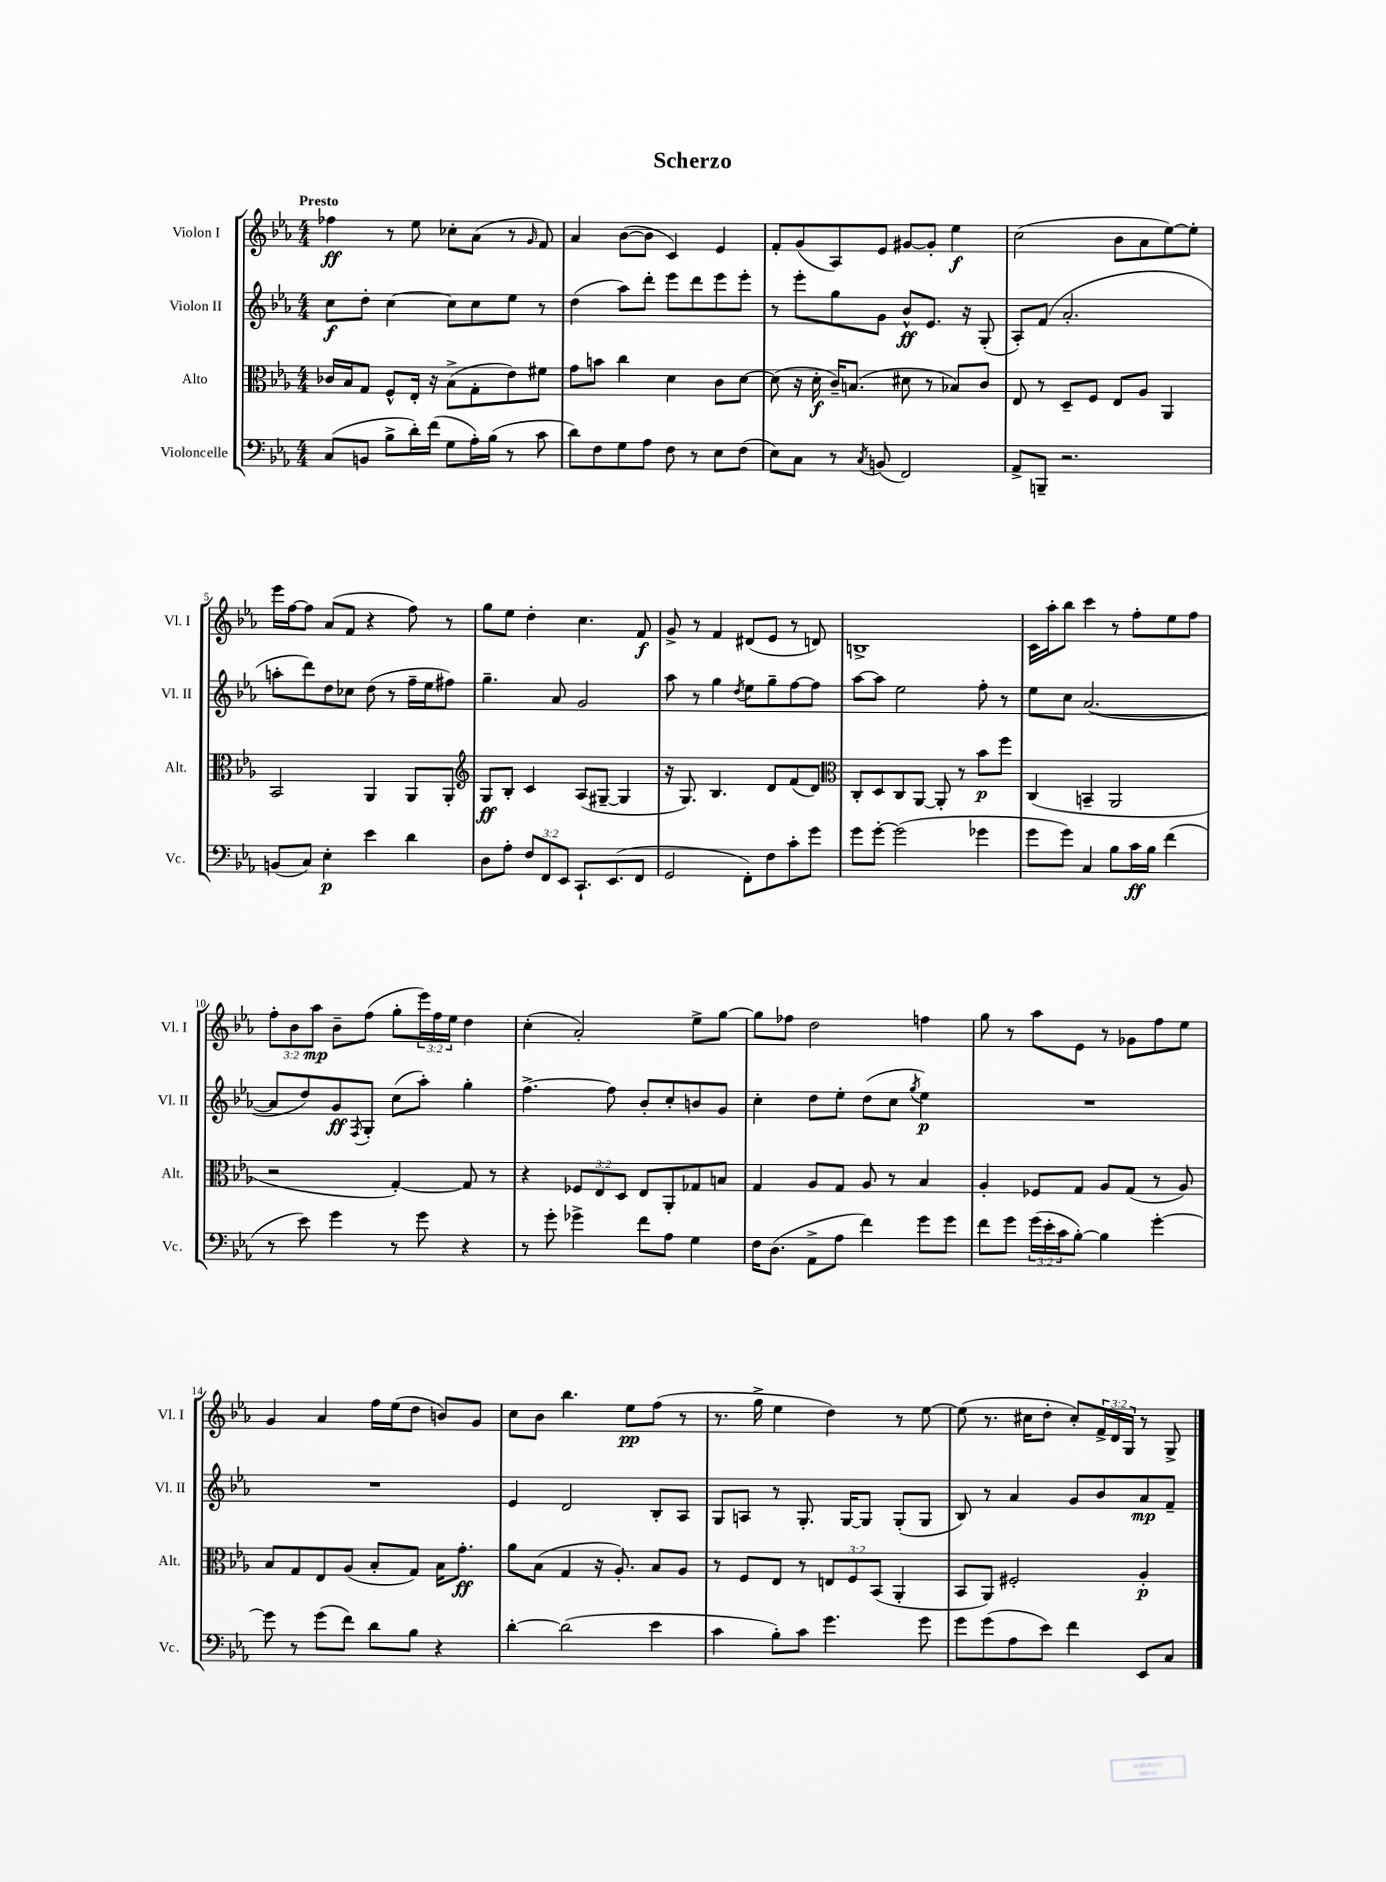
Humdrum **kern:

**kern	**dynam	**kern	**dynam	**kern	**dynam	**kern	**dynam
*part4	*part4	*part3	*part3	*part2	*part2	*part1	*part1
*staff4	*staff4	*staff3	*staff3	*staff2	*staff2	*staff1	*staff1
*I"Violoncelle	*	*I"Alto	*	*I"Violon II	*	*I"Violon I	*
*I'Vc.	*	*I'Alt.	*	*I'Vl. II	*	*I'Vl. I	*
*clefF4	*	*clefC3	*	*clefG2	*	*clefG2	*
*k[b-e-a-]	*	*k[b-e-a-]	*	*k[b-e-a-]	*	*k[b-e-a-]	*
*M4/4	*	*M4/4	*	*M4/4	*	*M4/4	*
=1	=1	=1	=1	=1	=1	=1	=1
!	!	!	!	!	!	!LO:TX:a:B:t=Presto	!
(8C/L	.	16c-X/LL	.	8cc\L	f	4ff-X\	ff
.	.	16B-/J	.	.	.	.	.
8BBn/J	.	8G/J	.	8dd'\J	.	.	.
8B-^\L	.	8F^^/L	.	[4cc\	.	8r	.
16d'\L)	.	16E-'/Jk	.	.	.	8ee-\	.
(16f\JJ	.	16r	.	.	.	.	.
8G\L	.	(8B-^\L	.	8cc\L]	.	8cc-X'\L	.
16A-'\L)	.	8G'\	.	8cc\	.	(8a-\J	.
(16B-\JJ	.	.	.	.	.	.	.
8r	.	8e-\)	.	8ee-\J	.	8r	.
.	.	.	.	.	.	16qqg/	.
8c\	.	8f#X\J	.	8r	.	8f/)	.
=2	=2	=2	=2	=2	=2	=2	=2
8d\L)	.	8g\L	.	(4dd\	.	4a-/	.
8F\	.	8bn\J	.	.	.	.	.
8G\	.	4cc\	.	8aa-\L)	.	([8b-\L	.
8A-\J	.	.	.	8ddd'\J	.	8b-\J]	.
8F\	.	4d\	.	8eee-\L	.	4c/)	.
8r	.	.	.	8ddd\	.	.	.
8E-\L	.	8c\L	.	8eee-\	.	4e-/	.
(8F\J	.	[8d\J	.	8eee-'\J	.	.	.
=3	=3	=3	=3	=3	=3	=3	=3
8E-\L)	.	(8d\]	.	8r	.	8f'/L	.
8C\J	.	16r	.	8eee-'\L	.	(8g/	.
.	.	16d'\	f	.	.	.	.
8r	.	16c~/KL)	.	8gg\	.	8A-/)	.
.	.	(8.Bn/J	.	.	.	.	.
8qC/	.	.	.	.	.	.	.
(8BBn/	.	.	.	8g\J	.	8e-/J	.
2FF/)	.	8d#X\	.	8b-^^/L	ff	[8g#X/L	.
.	.	8r	.	8.e-/J	.	8g#'/J]	.
.	.	8B-X/L)	.	.	.	4ee-\	f
.	.	.	.	16r	.	.	.
.	.	8c/J	.	(8G'/	.	.	.
=4	=4	=4	=4	=4	=4	=4	=4
8AA-^/L	.	8E-/	.	8A-'/L)	.	(2cc\	.
8BBBn~/J	.	8r	.	(8f/J	.	.	.
2.r	.	8D~/L	.	2.a-'/	.	.	.
.	.	8F/J	.	.	.	.	.
.	.	8E-/L	.	.	.	8b-\L	.
.	.	8A-/J	.	.	.	8a-\	.
.	.	4AA-/	.	.	.	[8ee-\)	.
.	.	.	.	.	.	8ee-'\J]	.
!!LO:LB:g=z
=5	=5	=5	=5	=5	=5	=5	=5
(8BBn/L	.	2BB-/	.	8aan'\L	.	16eee-\LL	.
.	.	.	.	.	.	[16ff\J	.
8C/J)	.	.	.	8ddd\)	.	8ff\J]	.
4E-'\	p	.	.	8dd\	.	(8a-/L	.
.	.	.	.	8cc-X\J	.	8f/J	.
4e-\	.	4AA-/	.	(8dd\	.	4r	.
.	.	.	.	8r	.	.	.
4d\	.	8AA-/L	.	16ff~\LL	.	8ff\)	.
.	.	.	.	16ee-\J	.	.	.
.	.	8AA-'/J	.	8ff#X\J)	.	8r	.
=6	=6	=6	=6	=6	=6	=6	=6
*	*	*clefG2	*	*	*	*	*
8D\L	.	8G/L	ff	4.gg~\	.	8gg\L	.
8A-'\J	.	8B-'/J	.	.	.	8ee-\J	.
12F/L	.	4c/	.	.	.	4dd'\	.
12FF/	.	.	.	.	.	.	.
.	.	.	.	8a-/	.	.	.
12EE-/J	.	.	.	.	.	.	.
8.CC`/L	.	(8A-/L	.	2g/	.	4.cc\	.
.	.	[8G#X~/J	.	.	.	.	.
(8.EE-/	.	.	.	.	.	.	.
.	.	4G#/]	.	.	.	.	.
8FF/J	.	.	.	.	.	8f/	f
=7	=7	=7	=7	=7	=7	=7	=7
2GG/	.	16r	.	8aa-\	.	8g^/	.
.	.	8.G/)	.	.	.	.	.
.	.	.	.	8r	.	8r	.
.	.	4.B-/	.	4gg\	.	4f/	.
.	.	.	.	8qdd/	.	.	.
8FF'\L)	.	.	.	8ee-\L	.	(8d#X/L	.
8F\	.	8d/L	.	8gg~\	.	8e-/J	.
8c'\	.	(8f/	.	[8ff\	.	8r	.
8g\J	.	8d/J)	.	8ff\J]	.	8dn/)	.
=8	=8	=8	=8	=8	=8	=8	=8
*	*	*clefC3	*	*	*	*	*
8g\L	.	8C'/L	.	[8aa-\L	.	1Bn^	.
[8g'\J	.	8D/	.	8aa-\J]	.	.	.
(2g\]	.	8C/	.	2ee-\	.	.	.
.	.	[8AA-/J	.	.	.	.	.
.	.	8AA-'/]	.	.	.	.	.
.	.	8r	.	.	.	.	.
4g-X\	.	8b-\L	p	8ff'\	.	.	.
.	.	8ff\J	.	8r	.	.	.
=9	=9	=9	=9	=9	=9	=9	=9
8g\L	.	(4C/	.	8ee-\L	.	16c\LL	.
.	.	.	.	.	.	16aa-'\J	.
8g\J)	.	.	.	8cc\J	.	8bb-\J	.
4C/	.	4BBn~/	.	([2.a-/	.	4ccc\	.
8B-\L	.	2AA-/	.	.	.	8r	.
16c\L	ff	.	.	.	.	8ff'\L	.
16B-\JJ	.	.	.	.	.	.	.
(4f\	.	.	.	.	.	8ee-\	.
.	.	.	.	.	.	8ff\J	.
!!LO:LB:g=z
=10	=10	=10	=10	=10	=10	=10	=10
8r	.	2r	.	8a-/L]	.	12ff'\L	.
.	.	.	.	.	.	12b-\	.
8e-\)	.	.	.	8dd/)	.	.	.
.	.	.	.	.	.	12aa-\J	mp
4g\	.	.	.	8g/	ff	8b-~\L	.
.	.	.	.	8qF/	.	.	.
.	.	.	.	8G'/J	.	(8ff\J	.
8r	.	[4G'/)	.	(8cc\L	.	8gg'\L	.
8g\	.	.	.	8aa-'\J)	.	24eee-\L)	.
.	.	.	.	.	.	24ff\	.
.	.	.	.	.	.	24ee-\JJ	.
4r	.	8G/]	.	4gg'\	.	4dd\	.
.	.	8r	.	.	.	.	.
=11	=11	=11	=11	=11	=11	=11	=11
8r	.	4r	.	[4.ff^\	.	(4cc'\	.
8g'\	.	.	.	.	.	.	.
4g-X^\	.	12F-X/L	.	.	.	2a-'/)	.
.	.	12E-/	.	.	.	.	.
.	.	.	.	8ff\]	.	.	.
.	.	12D/J	.	.	.	.	.
8f\L	.	8E-/L	.	8b-'/L	.	.	.
8A-\J	.	8AA-'/	.	8cc'/	.	.	.
4G\	.	8G-X/	.	8bn/	.	8ee-^\L	.
.	.	8Bn/J	.	8g/J	.	[8gg\J	.
=12	=12	=12	=12	=12	=12	=12	=12
16F\KL	.	4G/	.	4cc'\	.	8gg\L]	.
(8.D\J	.	.	.	.	.	.	.
.	.	.	.	.	.	8ff-X\J	.
8AA-^\L	.	8A-/L	.	8dd\L	.	2dd\	.
8A-\J	.	8G/J	.	8ee-'\J	.	.	.
4f\)	.	8A-/	.	(8dd\L	.	.	.
.	.	8r	.	8cc\J	.	.	.
.	.	.	.	8qgg/	.	.	.
8g\L	.	4B-/	.	4ee-\)	p	4ffn\	.
8g\J	.	.	.	.	.	.	.
=13	=13	=13	=13	=13	=13	=13	=13
8f\L	.	4A-'/	.	1r	.	8gg\	.
8g\J	.	.	.	.	.	8r	.
(24g\LL	.	8F-X/L	.	.	.	8aa-\L	.
24e-'\	.	.	.	.	.	.	.
24c\J	.	.	.	.	.	.	.
[8B-'\J)	.	8G/J	.	.	.	8e-\J	.
4B-\]	.	8A-/L	.	.	.	8r	.
.	.	(8G/J	.	.	.	8g-X\L	.
[4g'\	.	8r	.	.	.	8ff\	.
.	.	8A-/)	.	.	.	8ee-\J	.
!!LO:LB:g=z
=14	=14	=14	=14	=14	=14	=14	=14
8g\]	.	8B-/L	.	1r	.	4g/	.
8r	.	8G/	.	.	.	.	.
(8g\L	.	8E-/	.	.	.	4a-/	.
8f\J)	.	(8A-/J	.	.	.	.	.
8d\L	.	8B-'/L	.	.	.	16ff\LL	.
.	.	.	.	.	.	(16ee-\J	.
8B-\J	.	8G/J)	.	.	.	8dd\J	.
4r	.	16B-\KL	.	.	.	8bn/L)	.
.	.	8.g'\J	ff	.	.	.	.
.	.	.	.	.	.	8g/J	.
=15	=15	=15	=15	=15	=15	=15	=15
[4d'\	.	8a-\L	.	4e-/	.	8cc\L	.
.	.	(8B-\J	.	.	.	8b-\J	.
(2d\]	.	4G/	.	2d/	.	4.bb-\	.
.	.	16r	.	.	.	.	.
.	.	8.A-'/)	.	.	.	.	.
.	.	.	.	.	.	8ee-\L	pp
4e-\	.	8B-/L	.	8B-'/L	.	(8ff\J	.
.	.	8A-/J	.	8A-/J	.	8r	.
=16	=16	=16	=16	=16	=16	=16	=16
4c\	.	8r	.	8G/L	.	8.r	.
.	.	8F/L	.	8An/J	.	.	.
.	.	.	.	.	.	16gg^\	.
8B-'\L)	.	8E-/J	.	8r	.	4ee-\	.
8c\J	.	8r	.	8.G'/	.	.	.
4.g\	.	12En/L	.	.	.	4dd\)	.
.	.	.	.	[16G/KL	.	.	.
.	.	12F/	.	.	.	.	.
.	.	.	.	8G/J]	.	.	.
.	.	(12BB-/J	.	.	.	.	.
.	.	4AA-'/	.	(8G'/L	.	8r	.
8g\	.	.	.	8G/J	.	[8ee-\	.
=17	=17	=17	=17	=17	=17	=17	=17
8g\L	.	8BB-/L	.	8B-/)	.	(8ee-\]	.
(8g\	.	8AA-/J)	.	8r	.	8.r	.
8A-\	.	2F#X'/	.	4a-/	.	.	.
.	.	.	.	.	.	16cc#X\KL	.
8e-\J)	.	.	.	.	.	8dd'\J	.
4f\	.	.	.	8g/L	.	8cc#'/L)	.
.	.	.	.	8b-/	.	24f^/L	.
.	.	.	.	.	.	24d/	.
.	.	.	.	.	.	24G/JJ	.
8EE-/L	.	4A-'/	p	8a-/	mp	8r	.
8C/J	.	.	.	8f~/J	.	8G^/	.
==	==	==	==	==	==	==	==
*-	*-	*-	*-	*-	*-	*-	*-
